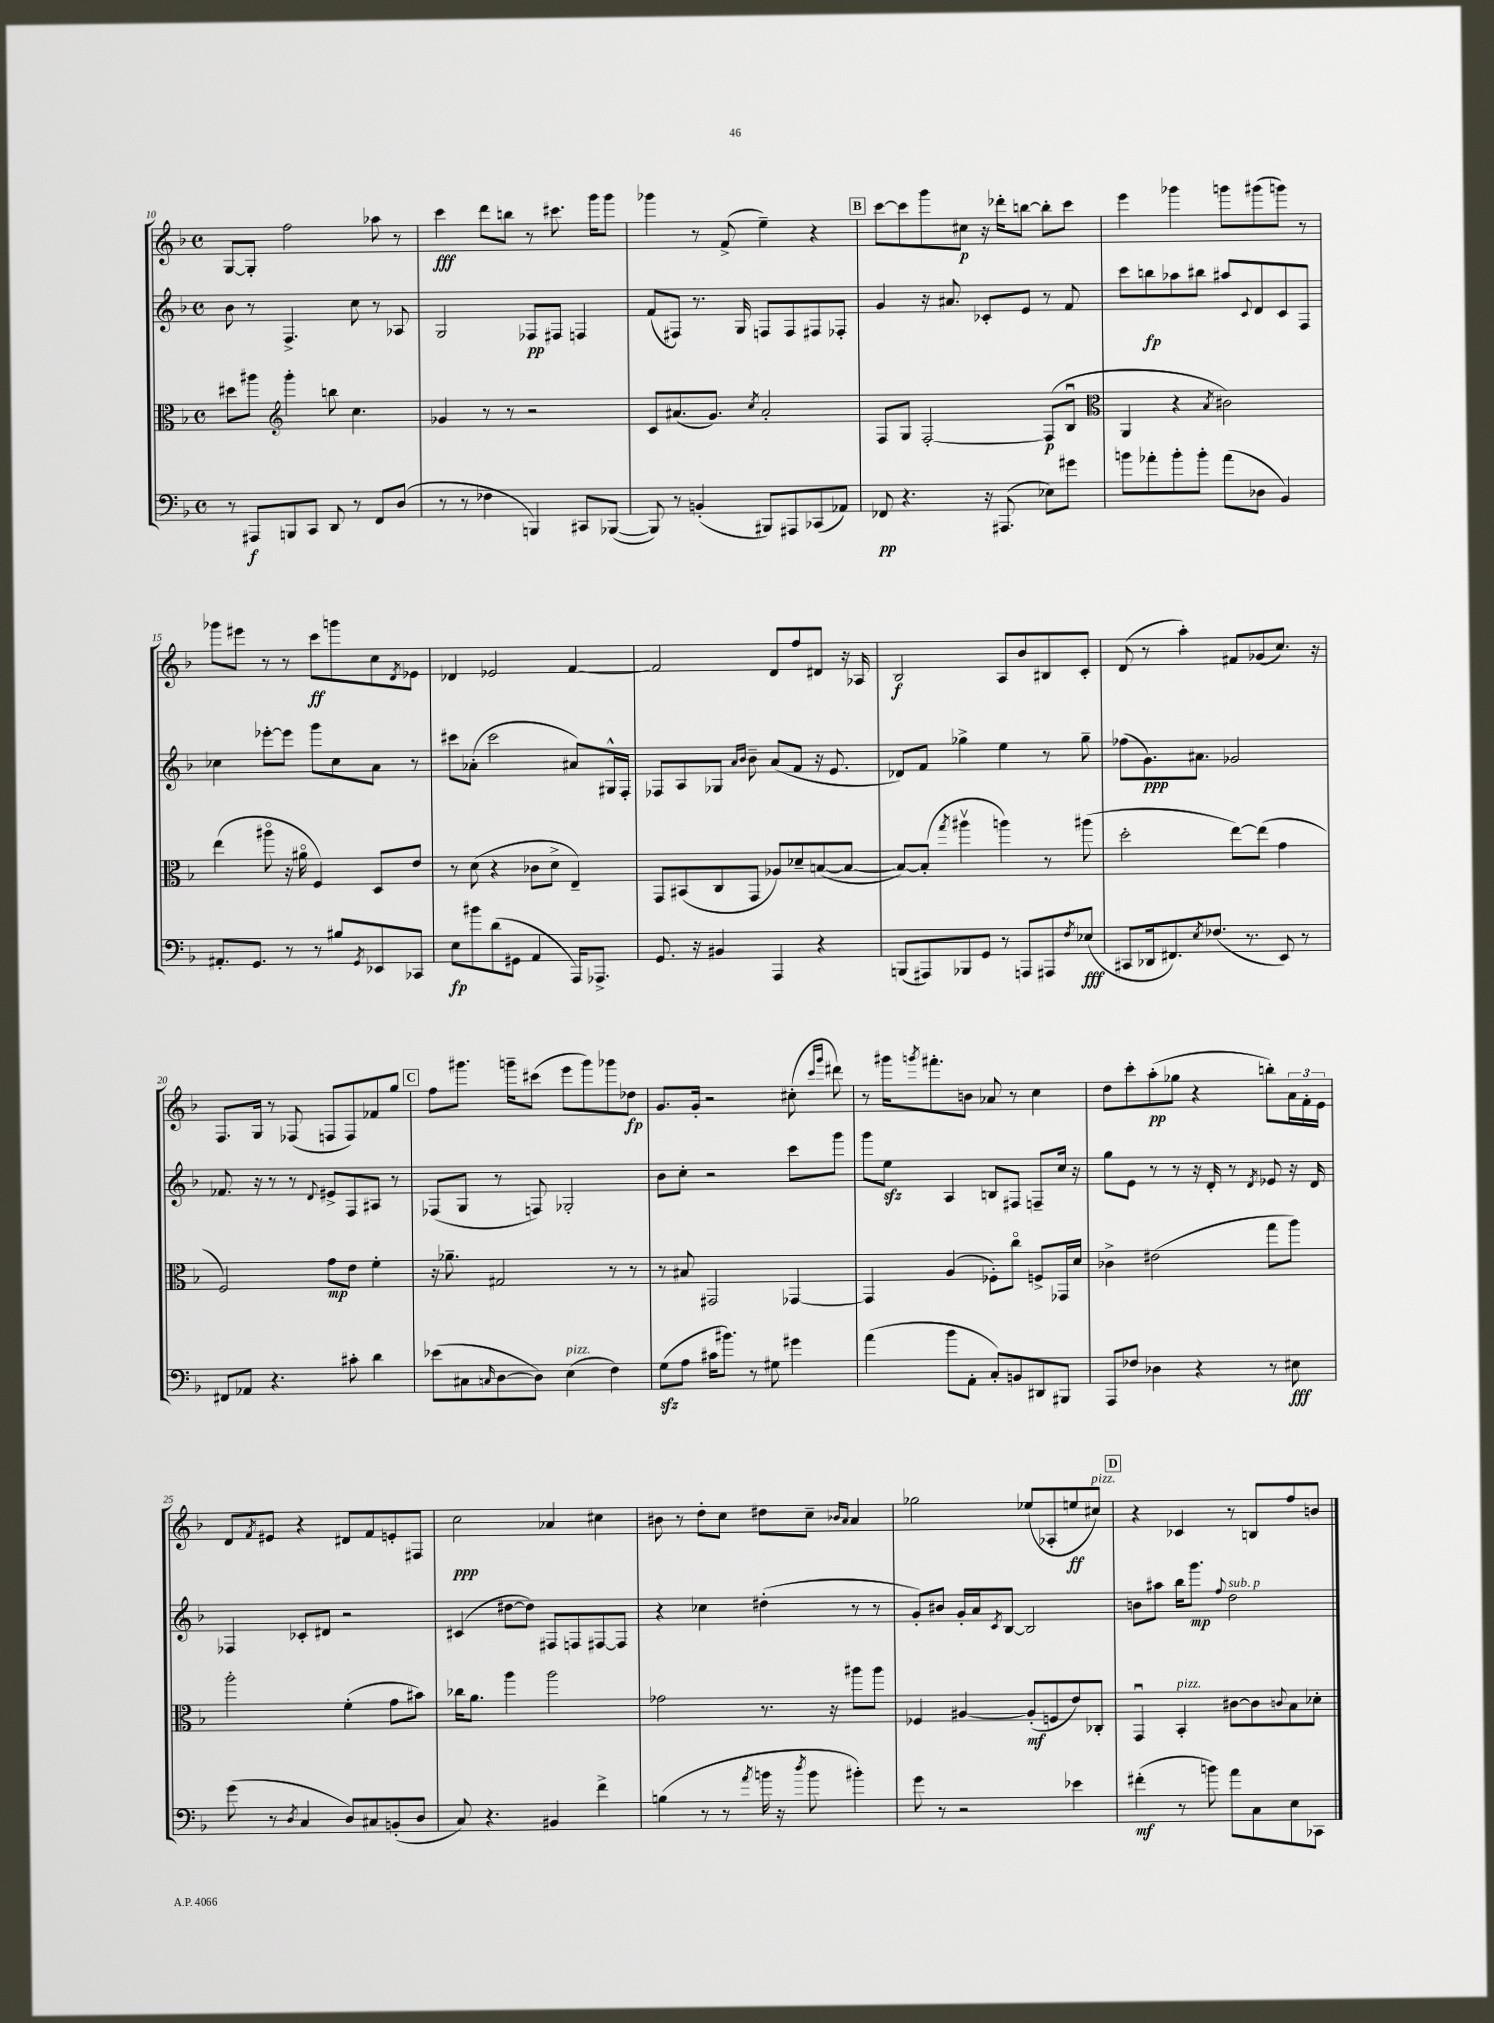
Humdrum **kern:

**kern	**kern	**kern	**kern
*staff4	*staff3	*staff2	*staff1
*clefF4	*clefC3	*clefG2	*clefG2
*k[b-]	*k[b-]	*k[b-]	*k[b-]
*M4/4	*M4/4	*M4/4	*M4/4
*met(c)	*met(c)	*met(c)	*met(c)
8r	8dd#\L	8b-\	[8G/L
8AAA#/L	8aa#\J	8r	8G'/]J
*	*clefG2	*	*
8BBB/	4ggg'\	4.F^/	2ff\
8CC/J	.	.	.
8DD/	8bb\	.	.
8r	4.cc\	8cc\	.
8FF/L	.	8r	8aa-\
(8D/J	.	8A-/	8r
=	=	=	=
8r	4g-/	2G/	4ccc\
8r	.	.	.
4F-\	8r	.	8ddd\L
.	8r	.	8bb\J
4BBB/)	2r	8F-/L	8r
.	.	8F#/J	8.ccc#\
8CC#/L	.	4F/	.
.	.	.	16ggg\LK
([8BBB-/J	.	.	8ggg\J
=	=	=	=
8BBB-/])	8c/L	(8f/L	4ggg-\
8r	(8.a#/	8F#/J)	.
(4BB'/	.	8.r	8r
.	8.g/J)	.	.
.	.	.	(8f^/
.	.	16G/	.
.	8qcc/	.	.
8BBB#/L)	2a#'/	8F/L	4ee~\)
8AAA#/	.	8F/	.
(8CC-/	.	8F#/	4r
8AA-/J)	.	8F-'/J	.
=	=	=	=
8FF-/	8F/L	4g/	[8ccc\L
4.r	8G/J	.	8ccc\]
.	[2F'/	16r	8ggg\
.	.	8.a#/	.
.	.	.	8cc#\J
16r	.	8c-'/L	16r
(8.AAA#/	.	.	16ddd-'\LK
.	.	8e/J	[8bb\J
8E-\L)	(8F/]L	8r	8bb'\]L
8g#\J	8B-u/J	8f/	8ccc\J
=	=	=	=
*	*clefC3	*	*
8b\L	4AA/	8ccc\L	4eee\
8a-'\	.	8bb\	.
8b'\	4r	8aa-\	4ggg-\
8b'\J	.	8bb#\J	.
.	8qB-/	.	.
(8a-\L	2c#\)	8aa#/L	8ggg\L
.	.	8qqc/	.
8D-\J	.	8d/	(8ggg#\
4BB-/)	.	8c/	8ggg\J)
.	.	8F/J	8r
=	=	=	=
8.AA#'/L	(4ee\	4cc-\	8ggg-\L
.	.	.	8eee#\J
8.GG/J	.	.	.
.	8aa#o\	[8eee-'\L	8r
8r	16r	8eee-\]J	8r
.	16a#o\	.	.
8r	4F/)	8ggg\L	8ccc\L
8B#/L	.	8cc-\	8ggg\
8qGG/	.	.	.
8EE-/	8D/L	8a\J	8cc\
.	.	.	8qd/
8CC-/J	8e/J	8r	8e-\J
=	=	=	=
8E\L	8r	8ccc#\L	4d-/
8b#\	(8d\	(8a-'\J	.
(8d\	4r	2ccc#\	2e-/
8GG#\J	.	.	.
4AA/	8c-\L	.	.
.	8d^\J	.	.
16AAA/LK)	4E~/)	8a#/L)	[4f/
8.AAA-^/J	.	.	.
.	.	16G#^^/L	.
.	.	16F'/JJ	.
=	=	=	=
8.GG/	8GG/L	8F-/L	2f/]
.	(8BB#/	8A/	.
16r	.	.	.
4BB#/	8C/	8G-/J	.
.	.	16qqa/LL	.
.	.	16qqb-/JJ	.
.	8GG/J	8b-~\	.
4AAA/	8A-/L)	(8a/L	8d/L
.	8d-~/	8f/J	8ff/
4r	([8B/	16r	8d#/J
.	.	8.e/	.
.	8B/_J	.	16r
.	.	.	16A-/
=	=	=	=
(8BBB/L	8B/_L)	8d-/L)	2B-/
8AAA#/)	(8B'/]J	8f/J	.
.	8qgg/	.	.
8BBB-/	4aa#v\	4gg-^\	.
8GG/J	.	.	.
8r	4aa\)	4ee\	8A/L
8AAA/L	.	.	8b-/
8AAA#/	8r	8r	8B#/
8qF/	.	.	.
(8E-/J	(8aa#\	8gg-~\	8c'/J
=	=	=	=
8CC#/L	2dd'\	(8ff-\L	(8d/
16DD-/k	.	8.g\)	8r
8.FF#/)	.	.	.
.	.	.	4aa'\)
.	.	8.a#\J	.
8qE/	.	.	.
(8.F-/J	.	.	.
.	[8ee\L)	2g-/	8f#/L
8.r	.	.	.
.	(8ee\]J	.	(8g-/
8EE/)	4g\	.	8.cc/J)
8r	.	.	.
.	.	.	16r
=	=	=	=
8FF#/L	2F/)	8.f-/	8.F/L
8AA-/J	.	.	.
.	.	16r	16G/Jk
4.r	.	8r	8r
.	.	8r	(8F-/
.	.	8qqd/	.
.	8g\L	8e#^/L	8F/L
8c#'\	8e\J	8F/	8F/)
4d\	4f'\	8A#/J	8f-/
.	.	8r	8gg/J
=	=	=	=
(8e-\L	16r	(8F-/L	8ff\L
.	8.a-~\	.	.
8C#\	.	8G/J	8.ggg#\J
16qqC/	.	.	.
[8D\	2G#/	8r	.
.	.	.	16ggg~\LK
8D\]J)	.	8F/)	(8ccc#\J
(4E\	.	2G-'/	8eee\L
.	.	.	8ggg\)
4F\)	8r	.	8ggg-\
.	8r	.	8dd-\J
=	=	=	=
(8G\L	8r	8b-\L	8.g/L
8A\J	8B#/	8cc'\J	.
.	.	.	16g'/Jk
16c#\LK	2GG#/	2r	2r
8.b#\J)	.	.	.
8r	.	.	.
8G#\	.	.	.
4g#\	[4GG-/	8ccc\L	(8cc#'\
.	.	.	16qqccc/LL
.	.	.	16qqggg/JJ
.	.	8ggg\J	8ddd#\)
=	=	=	=
(4a\	4GG-/]	8ggg\L	8r
.	.	8ee\J	16ggg#\LK
.	.	.	8qggg/
.	.	.	8.fff#'\
8b-\L	(4A/	4A/	.
8AA'\J	.	.	8b\J
8C'/L)	8F-'\L)	8B/L	8a-/
8BB/	8cco\J	8F#/J	8r
8DD#/	8F^/L	8F~/L	4cc\
8BBB#/J	16GG-/L	16cc/Jk	.
.	16d/JJ	16r	.
=	=	=	=
8AAA/L	4c-^\	8gg\L	8dd\L
8F-/J	.	8e\J	8ccc'\
4D-\	(2e#\	8r	(8aa'\
.	.	8r	8gg-\J
4r	.	16r	4r
.	.	16d'/	.
.	.	8r	.
.	.	8qd/	.
8r	8gg\L	8e-/	8bb'\L)
8E#\	8aa\J)	16r	24a\L
.	.	.	24f'\
.	.	16d/	.
.	.	.	24e\JJ
=	=	=	=
(8g\	2aa'\	4F-/	8d/L
.	.	.	8qf/
8r	.	.	8e#/J
8qD/	.	.	.
4C/	.	8c-'/L	4r
.	.	8d#/J	.
8D/L)	(4f'\	2r	8d#/L
8C#/	.	.	8f/
(8BB'/	8g\L	.	8e'/
8D/J	8b#\J)	.	8F#/J
=	=	=	=
8C/)	16cc-\LK	(4c#/	2cc\
.	8.a\J	.	.
4.r	.	.	.
.	4aa\	[8dd#\L	.
.	.	8dd#\]J)	.
4BB#/	2aa\	8F#/L	4a-/
.	.	8F/	.
4f^\	.	[8F#/	4cc#\
.	.	8F#/]J	.
=	=	=	=
(4B\	2g-\	4r	8b#\
.	.	.	8r
8r	.	4cc-\	8dd'\L
8r	.	.	8cc\J
8qa/	.	.	.
16b\	8.r	(4dd#'\	8dd#\L
16r	.	.	.
8qdd/	.	.	.
8b\	.	.	8cc~\J
.	16r	.	.
.	.	.	16qqb-/LL
.	.	.	16qqa/JJ
4b#'\)	8aa#\L	8r	4a/
.	8aa#\J	8r	.
=	=	=	=
8g\	4F-/	8g'/L)	2gg-\
8r	.	8b#/J	.
2r	[4A#/	16g'/LL	.
.	.	16a/J	.
.	.	8qc/	.
.	.	[8B-/J	.
.	(8A#'/]L	2B-/]	(8ee-/L
.	8F/	.	8A-'/
4e-\	8e/)	.	8ee/
.	8C-'/J	.	8cc#/J)
=	=	=	=
(4f#'\	4GGu/	8b\L	4r
.	.	8aa#\J	.
8r	4BB-'/	16bb-\LK	4c-/
.	.	8.ggg\J	.
8b\)	.	.	.
.	.	8qqff/	.
8a\L	[8c#\L	2dd\	8r
8C\	8c#\]	.	8B/L
.	8qqc/	.	.
8E\	8B-\	.	8ff/
8CC-\J	8d-'\J	.	8b/J
==	==	==	==
*-	*-	*-	*-
